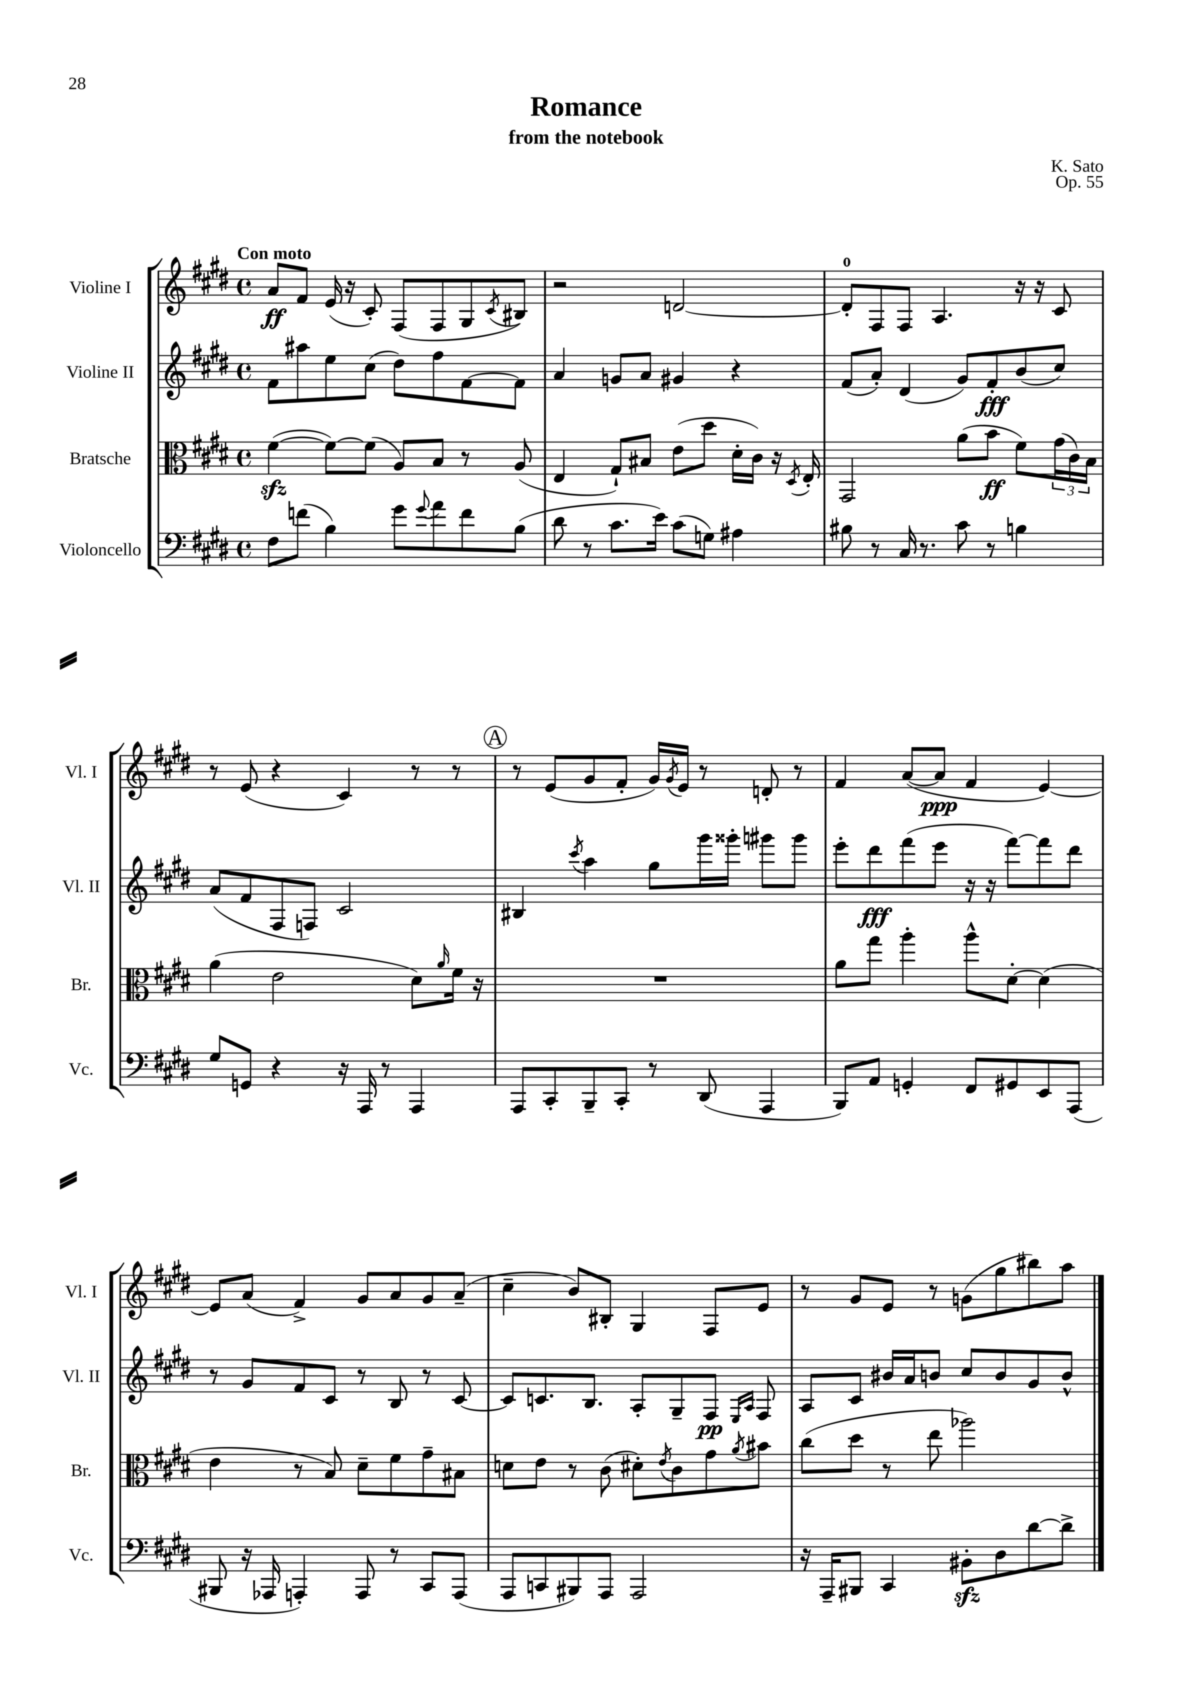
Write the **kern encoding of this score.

**kern	**kern	**dynam	**kern	**dynam	**kern	**dynam
*part4	*part3	*part3	*part2	*part2	*part1	*part1
*staff4	*staff3	*staff3	*staff2	*staff2	*staff1	*staff1
*I"Violoncello	*I"Bratsche	*	*I"Violine II	*	*I"Violine I	*
*I'Vc.	*I'Br.	*	*I'Vl. II	*	*I'Vl. I	*
*clefF4	*clefC3	*	*clefG2	*	*clefG2	*
*k[f#c#g#d#]	*k[f#c#g#d#]	*	*k[f#c#g#d#]	*	*k[f#c#g#d#]	*
*M4/4	*M4/4	*	*M4/4	*	*M4/4	*
*met(c)	*met(c)	*	*met(c)	*	*met(c)	*
=1	=1	=1	=1	=1	=1	=1
!	!	!	!	!	!LO:TX:a:B:t=Con moto	!
8F#\L	([4f#zz\	.	8f#\L	.	8a/L	ff
(8fn\J	.	.	8aa#X\	.	8f#/J	.
4B\)	8f#\L_)	.	8ee\	.	(16e/	.
.	.	.	.	.	16r	.
.	(8f#\J]	.	(8cc#\J	.	8c#'/)	.
8g#\L	8A/L)	.	8dd#\L)	.	(8F#/L	.
8qqg#/	.	.	.	.	.	.
8a\	8B/J	.	8ff#\	.	8F#/	.
8f\	8r	.	[8f#\	.	8G#/	.
.	.	.	.	.	8qc#/	.
(8B\J	(8A/	.	8f#\J]	.	8B#X/J)	.
=2	=2	=2	=2	=2	=2	=2
8d#\	4E/	.	4a/	.	2r	.
8r	.	.	.	.	.	.
8.c#\L	8G#`/L)	.	8gn/L	.	.	.
.	8B#X/J	.	8a/J	.	.	.
16e\Jk)	.	.	.	.	.	.
(8c#\L	(8e\L	.	4g#X/	.	[2dn/	.
8Gn\J)	8dd#\J	.	.	.	.	.
4A#X\	16d#'\LL	.	4r	.	.	.
.	16c#\JJ)	.	.	.	.	.
.	16r	.	.	.	.	.
.	8qD#/	.	.	.	.	.
.	16E'/	.	.	.	.	.
=3	=3	=3	=3	=3	=3	=3
8B#X\	2GG#/	.	(8f#/L	.	8d'/L]	.
8r	.	.	8a'/J)	.	8F#/	.
16C#/	.	.	(4d#/	.	8F#/J	.
8.r	.	.	.	.	.	.
.	.	.	.	.	4.A/	.
8c#\	(8a\L	.	8g#/L)	.	.	.
8r	8b\J	ff	8f#'/	fff	.	.
4Bn\	8f#\L)	.	(8b/	.	16r	.
.	.	.	.	.	16r	.
.	(24g#\L	.	8cc#/J)	.	8c#/	.
.	24c#\)	.	.	.	.	.
.	24B\JJ	.	.	.	.	.
!!LO:LB:g=z
=4	=4	=4	=4	=4	=4	=4
8G#/L	(4a\	.	(8a/L	.	8r	.
8GGn/J	.	.	8f#/	.	(8e/	.
4r	2e\	.	8F#/	.	4r	.
.	.	.	8Fn/J)	.	.	.
16r	.	.	2c#/	.	4c#/)	.
16AAA/	.	.	.	.	.	.
8r	.	.	.	.	.	.
4AAA/	8d#\L)	.	.	.	8r	.
.	16qqa/	.	.	.	.	.
.	16f#\Jk	.	.	.	8r	.
.	16r	.	.	.	.	.
!!LO:REH:place=s1:t=A
=5	=5	=5	=5	=5	=5	=5
8AAA/L	1r	.	4B#X/	.	8r	.
8CC#'/	.	.	.	.	(8e/L	.
.	.	.	8qccc#/	.	.	.
8BBB~/	.	.	4aa\	.	8g#/	.
8CC#'/J	.	.	.	.	8f#'/J	.
8r	.	.	8gg#\L	.	16g#/LL)	.
.	.	.	.	.	8qg#/	.
.	.	.	.	.	16e/JJ	.
(8DD#/	.	.	16ggg#\L	.	8r	.
.	.	.	16ggg##X'\JJ	.	.	.
4AAA/	.	.	8ggg#X\L	.	8dn'/	.
.	.	.	8ggg#\J	.	8r	.
=6	=6	=6	=6	=6	=6	=6
8BBB/L)	8a\L	.	8eee'\L	.	4f#/	.
8AA/J	8gg#\J	.	8ddd#\	fff	.	.
4GGn'/	4aa'\	.	(8fff#\	.	([8a/L	.
.	.	.	8eee\J	.	8a/J]	ppp
8FF#/L	8aa^^\L	.	16r	.	4f#/	.
.	.	.	16r	.	.	.
8GG#X/	[8d#'\J	.	[8fff#\L)	.	.	.
8EE/	(4d#\]	.	8fff#\]	.	[4e/)	.
(8AAA/J	.	.	8ddd#\J	.	.	.
!!LO:LB:g=z
=7	=7	=7	=7	=7	=7	=7
8BBB#X/	4e\	.	8r	.	8e/L]	.
16r	.	.	8g#/L	.	(8a/J	.
16AAA-X/	.	.	.	.	.	.
4AAAn'/)	8r	.	8f#/	.	4f#^/)	.
.	8B/)	.	8c#/J	.	.	.
8AAA/	8d#~\L	.	8r	.	8g#/L	.
8r	8f#\	.	8B/	.	8a/	.
8CC#/L	8g#~\	.	8r	.	8g#/	.
(8AAA/J	8B#X\J	.	[8c#/	.	(8a~/J	.
=8	=8	=8	=8	=8	=8	=8
8AAA/L	8dn\L	.	8c#/L]	.	4cc#~\	.
8CCn/	8e\J	.	8.cn/	.	.	.
8BBB#X/)	8r	.	.	.	8b/L)	.
.	.	.	8.B/J	.	.	.
8AAA/J	(8c#\	.	.	.	8B#X'/J	.
2AAA/	8d#X'\L)	.	8A'/L	.	4G#/	.
.	8qe/	.	.	.	.	.
.	8c#\	.	8G#~/	.	.	.
.	8g#\	.	8F#/J	pp	8F#/L	.
.	.	.	16qqE/LL	.	.	.
.	8qa/	.	16qqA/JJ	.	.	.
.	8b#X\J	.	8F#/	.	8e/J	.
=9	=9	=9	=9	=9	=9	=9
16r	(8cc#\L	.	8A/L	.	8r	.
16AAA~/KL	.	.	.	.	.	.
8BBB#X/J	8dd#\J	.	8c#/J	.	8g#/L	.
4CC#/	8r	.	16b#X/LL	.	8e/J	.
.	.	.	16a/J	.	.	.
.	8ee\	.	8bn/J	.	8r	.
8BB#Xzz'\L	2aa-X\)	.	8cc#/L	.	(8gn\L	.
8D#\	.	.	8b/	.	8gg#\	.
[8d#\	.	.	8g#/	.	8bb#X\)	.
8d#^\J]	.	.	8b^^/J	.	8aa\J	.
==	==	==	==	==	==	==
*-	*-	*-	*-	*-	*-	*-
